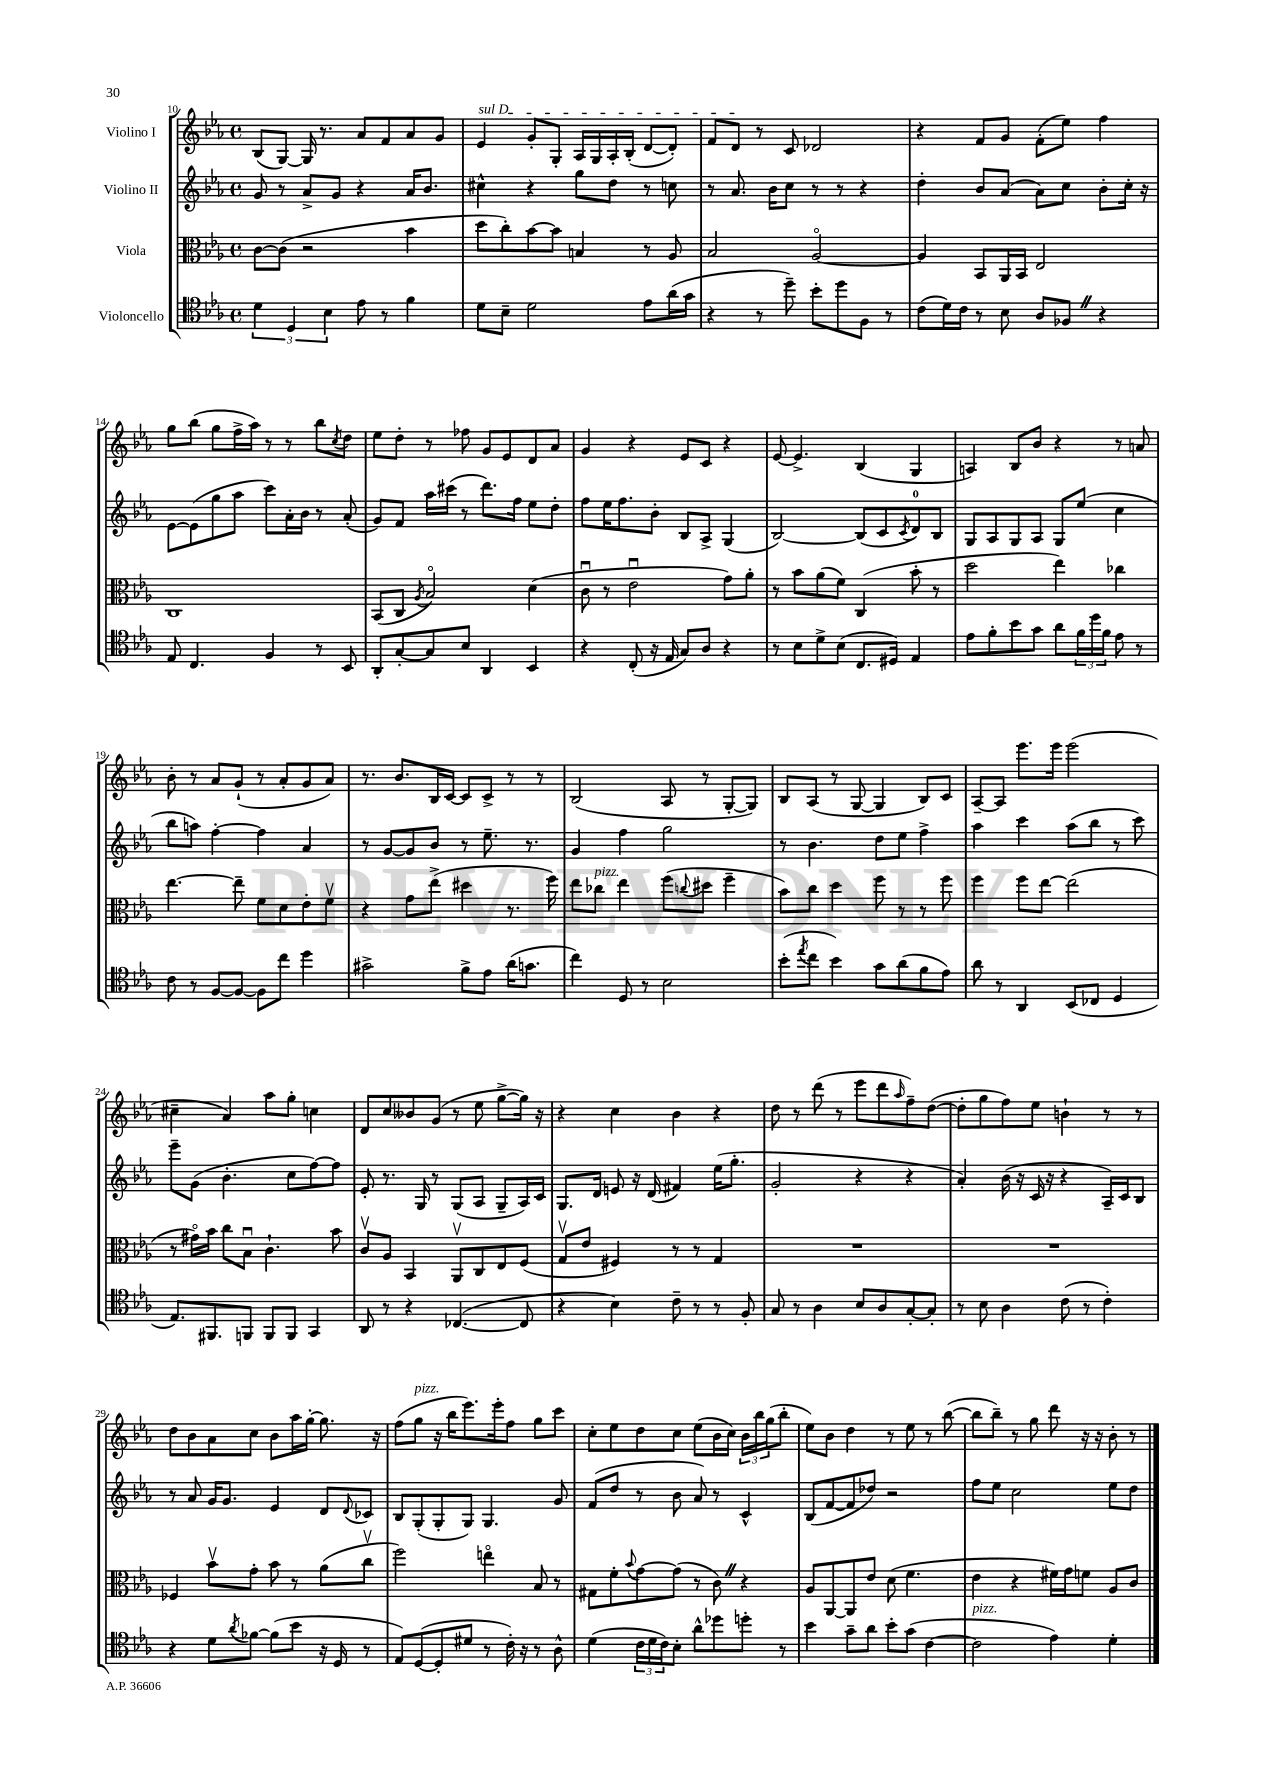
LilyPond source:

<<
\new StaffGroup <<
\new Staff = "s0" \with { instrumentName = "Violino I" } {
    \clef treble \key ees \major \defaultTimeSignature \time 4/4
    bes8( g8~) g16 r8. aes'8 f'8 aes'8 g'8 |
    \once \override TextSpanner.bound-details.left.text = \markup { \italic "sul D" } ees'4\startTextSpan g'8-. g8-. aes16 g16 aes16-. bes16-.( d'8~ d'8-.) |
    f'8 d'8\stopTextSpan r8 c'8 des'2 |
    r4 f'8 g'8 f'8-.( ees''8) f''4 |
    g''8 bes''8( g''8 f''16-> aes''16) r8 r8 bes''8 \acciaccatura { c''8 } d''8 |
    ees''8 d''8-. r8 fes''8 g'8 ees'8 d'8 aes'8 |
    g'4 r4 ees'8 c'8 r4 |
    ees'8~ ees'4.-> bes4( g4 |
    a4) bes8 bes'8 r4 r8 a'8 |
    bes'8-. r8 aes'8 g'8-!( r8 aes'8-. g'8 aes'8) |
    r8. bes'8. bes16 c'16~ c'8 c'8-> r8 r8 |
    bes2( aes8 r8 g8~-. g8) |
    bes8 aes8( r8 g8~ g4 bes8) c'8 |
    aes8~-- aes8 ees'''8. ees'''16 ees'''2( |
    cis''4-- aes'4) aes''8 g''8-. c''4 |
    d'8 c''8 beses'8 g'8( r8 ees''8 g''8~-> g''16) r16 |
    r4 c''4 bes'4 r4 |
    d''8 r8 d'''8( r8 ees'''8 d'''8 \grace { aes''16 } f''8--) d''8~( |
    d''8-. g''8 f''8) ees''8 b'4-! r8 r8 |
    d''8 bes'8 aes'8 c''8 bes'8 aes''16 g''16~-. g''8. r16 |
    f''8( g''8^\markup { \italic "pizz." } r16 bes''16 ees'''8.) ees'''16-. f''8 g''8 c'''8 |
    c''8-. ees''8 d''8 c''8 ees''8( bes'16 c''16) \tuplet 3/2 { bes'16 bes''16 g''16( } bes''8-. |
    ees''8) bes'8 d''4 r8 ees''8 r8 bes''8~( |
    bes''8 bes''8--) r8 g''8 d'''8 r16 r16 bes'8-. r8 \bar "|." |
}
\new Staff = "s1" \with { instrumentName = "Violino II" } {
    \clef treble \key ees \major \defaultTimeSignature \time 4/4
    g'8 r8 aes'8-> g'8 r4 aes'16 bes'8. |
    cis''4-^ r4 g''8 d''8 r8 c''8 |
    r8 aes'8. bes'16 c''8 r8 r8 r4 |
    d''4-. bes'8 aes'8( aes'8) c''8 bes'8-. c''16-. r16 |
    ees'8~ ees'8( g''8 aes''8 c'''8) aes'16-. bes'16 r8 aes'8-.( |
    g'8) f'8 aes''16 cis'''16( r8 d'''8.) f''16 ees''8 d''8-. |
    f''8 ees''16 f''8. bes'8-. bes8 aes8-> g4( |
    bes2~) bes8( c'8 \acciaccatura { c'8 } d'8-0) bes8 |
    g8 aes8 g8 aes8 g8 ees''8( c''4 |
    bes''8 a''8) f''4~-. f''4 aes'4 |
    r8 g'8~ g'8 bes'8 r8 ees''8.-- r8. |
    g'4 f''4 g''2 |
    r8 bes'4. d''8 ees''8 f''4-> |
    aes''4 c'''4 aes''8( bes''8 r8 c'''8) |
    ees'''8-- g'8( bes'4.-. c''8 f''8~) f''8 |
    ees'8-. r8. g16 r8 g8( aes8 g8-- aes16) c'16 |
    g8. d'16 e'8 r16 d'16( fis'4) ees''16( g''8.-. |
    g'2-. r4 r4 |
    aes'4-.) bes'16( r16 c'16 r16 r4 aes16--) c'16 bes8 |
    r8 aes'8 g'16 g'8. ees'4 d'8 \appoggiatura { d'8 } ces'8 |
    bes8 g8-.( g8-. g8) g4. g'8 |
    f'8( d''8 r8 bes'8 aes'8) r8 c'4-^ |
    bes8( f'8~ f'8 des''8) r2 |
    f''8 ees''8 c''2 ees''8 d''8 \bar "|." |
}
\new Staff = "s2" \with { instrumentName = "Viola" } {
    \clef alto \key ees \major \defaultTimeSignature \time 4/4
    c'8~ c'8( r2 bes'4 |
    d''8 c''8-.) bes'8~ bes'8 b4 r8 aes8 |
    bes2 aes2~\flageolet |
    aes4 bes,8 aes,16 bes,16 ees2 |
    c1 |
    bes,8( c8 \acciaccatura { aes8 } bes2\flageolet) d'4( |
    c'8\downbow r8 ees'2\downbow g'8) aes'8-. |
    r8 bes'8 aes'8( f'8) c4( bes'8-. r8 |
    d''2 ees''4) ces''4 |
    ees''4.~ ees''8-- f'8 d'8 ees'8-. f'8\upbow |
    r4 g'8 ees''8->( dis''4 r8. f''16) |
    ees''8 ces''8^\markup { \italic "pizz." } ees''4 f''8( \appoggiatura { c''8 } dis''8 f''4-- |
    bes'8) c''8 d''4 f''8 r8 r8 f''8 |
    f''4 f''8 ees''8~ ees''2( |
    r8 gis'16\flageolet) bes'16 c''8 bes8\downbow c'4.-! bes'8 |
    c'8\upbow aes8 bes,4 aes,8\upbow c8 ees8 f8( |
    g8\upbow ees'8 fis4) r8 r8 g4 |
    R1 |
    R1 |
    fes4 bes'8\upbow g'8-. bes'8 r8 aes'8( c''8\upbow |
    f''2) e''4\flageolet bes8 r8 |
    gis8 f'8-. \appoggiatura { bes'8 } g'8~ g'8( r8 c'8) \once \override BreathingSign.text = \markup { \musicglyph "scripts.caesura.straight" } \breathe r4 |
    aes8 aes,8~ aes,8 ees'8 d'8( f'4. |
    ees'4 r4 fis'16) g'16 f'8 aes8 c'8 \bar "|." |
}
\new Staff = "s3" \with { instrumentName = "Violoncello" } {
    \clef tenor \key ees \major \defaultTimeSignature \time 4/4
    \tuplet 3/2 { d'4 d4 bes4 } ees'8 r8 f'4 |
    d'8 bes8-- d'2 ees'8 aes'16( g'16 |
    r4 r8 d''8--) bes'8-. d''8 f8 r8 |
    c'8( d'16) c'16 r8 bes8 aes8 fes8 \once \override BreathingSign.text = \markup { \musicglyph "scripts.caesura.straight" } \breathe r4 |
    ees8 c4. f4 r8 bes,8 |
    aes,8-. g8~-. g8 bes8 aes,4 bes,4 |
    r4 c8-.( r16 ees16 g8) aes8 r4 |
    r8 bes8 d'8-> bes8( c8. dis16) ees4 |
    ees'8 f'8-. bes'8 g'8 aes'8 \tuplet 3/2 { f'16 d''16 f'16 } ees'8 r8 |
    c'8 r8 f8~ f8~ f8 c''8 d''4 |
    gis'2-> f'8-> ees'8 aes'16( g'8. |
    c''4) d8 r8 bes2 |
    bes'8-.( \acciaccatura { ees''8 } c''8 bes'4) g'8 aes'8( f'8 ees'8) |
    aes'8 r8 aes,4 bes,8( ces8 d4 |
    ees8.) fis,8. f,8 f,8 f,8 g,4 |
    aes,8 r8 r4 ces4.~( ces8 |
    r4 bes4) c'8-- r8 r8 f8-. |
    g8 r8 aes4 bes8 aes8 g8~-. g8-. |
    r8 bes8 aes4 c'8( r8 c'4-.) |
    r4 d'8 \acciaccatura { aes'8 } fes'8~ fes'8( bes'8 r16 d16 r8 |
    ees8) d8~( d8-. dis'8 r8 c'16-.) r16 r8 aes8-^ |
    d'4( \tuplet 3/2 { c'16 d'16 c'16) } bes8-. aes'8-^ des''8 d''8-. r8 |
    bes'4 g'8-- aes'8 bes'8-. g'8( c'4~ |
    c'2^\markup { \italic "pizz." } ees'4) d'4-. \bar "|." |
}
>>
>>
\layout { \context { \Score currentBarNumber = #10 } }
